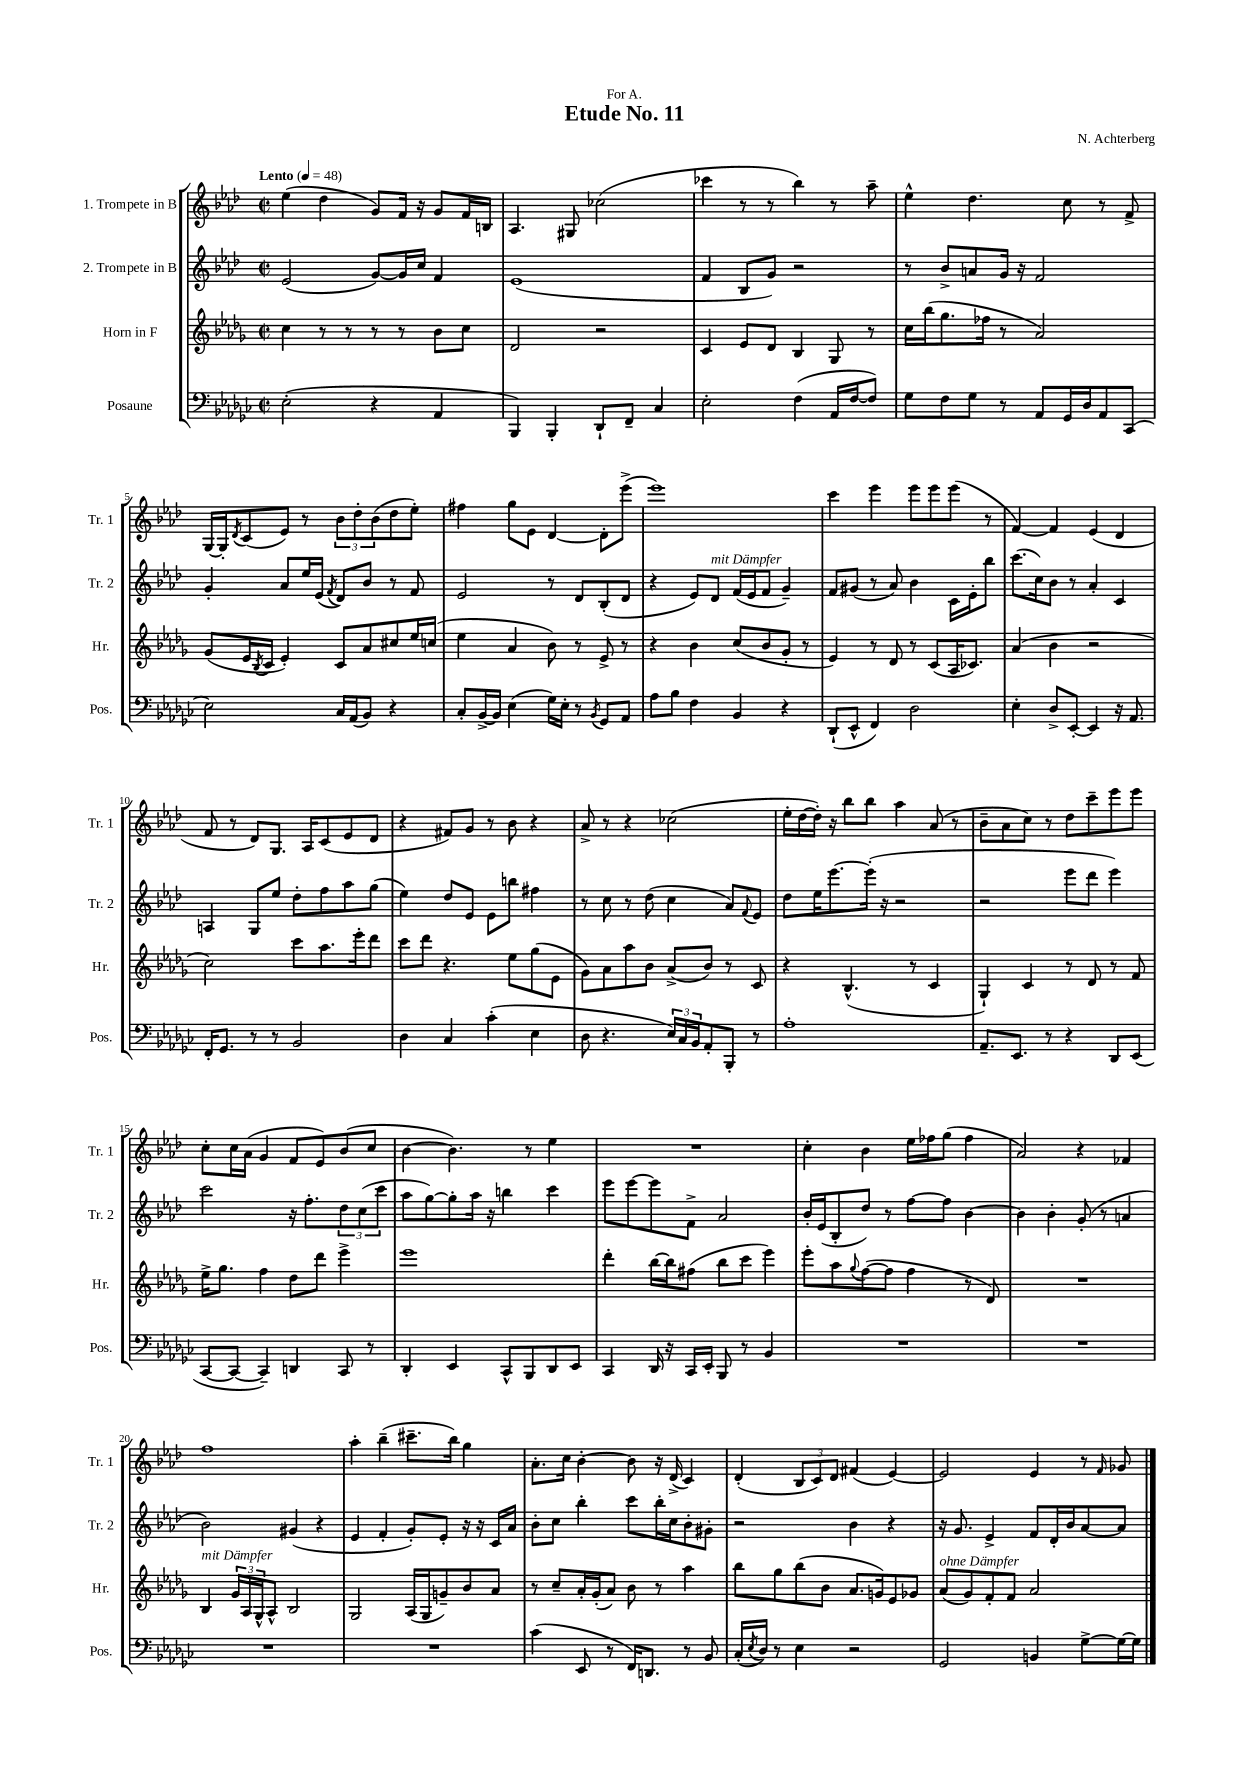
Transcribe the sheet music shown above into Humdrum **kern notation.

**kern	**kern	**kern	**kern
*staff4	*staff3	*staff2	*staff1
*clefF4	*clefG2	*clefG2	*clefG2
*k[b-e-a-d-g-c-]	*k[b-e-a-d-g-]	*k[b-e-a-d-]	*k[b-e-a-d-]
*M2/2	*M2/2	*M2/2	*M2/2
*met(c|)	*met(c|)	*met(c|)	*met(c|)
*MM48	*MM48	*MM48	*MM48
(2E-'	4cc	(2e-	(4ee-
.	8r	.	4dd-
.	8r	.	.
4r	8r	[8g)	8g)
.	8r	16g]	16f
.	.	16cc	16r
4AA-	8b-	4f	8g
.	8cc	.	16f
.	.	.	16B
=	=	=	=
4BBB-)	2d-	(1e-	4.A-
4BBB-'	.	.	.
.	.	.	8G#
8DD-`	2r	.	(2cc-
8FF~	.	.	.
4C-	.	.	.
=	=	=	=
2E-'	4c	4f	4ccc-
.	8e-	8B-	8r
.	8d-	8g)	8r
(4F	4B-	2r	4bb-)
16AA-	8G-	.	8r
[16F	.	.	.
8F])	8r	.	8aa-~
=	=	=	=
8G-	16cc	8r	4ee-^^
.	(16bb-	.	.
8F	8.gg-	8b-^	.
8G-	.	8a	4.dd-
.	16ff-	.	.
8r	8r	16g	.
.	.	16r	.
8AA-	2a-)	2f	.
16GG-	.	.	8cc
16D-	.	.	.
8AA-	.	.	8r
(8CC-	.	.	8f^
=	=	=	=
2E-)	(8g-	4g'	[16G
.	.	.	16G']
.	.	.	8qd-
.	16e-	.	(8c
.	8qB-	.	.
.	16c	.	.
.	4e-')	8a-	8e-)
.	.	16ee-	8r
.	.	(16e-	.
.	.	8qf	.
16C-	8c	8d-)	12b-
(16AA-	.	.	.
.	.	.	12dd-'
8BB-)	8a-	8b-	.
.	.	.	(12b-
4r	8cc#	8r	8dd-
.	16ee-	8f	8ee-')
.	(16cc	.	.
=	=	=	=
8C-'	4ee-	2e-	4ff#
[16BB-^	.	.	.
16BB-]	.	.	.
(4E-	4a-	.	8gg
.	.	.	8e-
16G-)	8b-)	8r	[4d-
16E-'	.	.	.
8r	8r	8d-	.
8qBB-	.	.	.
8GG-	8e-^	(8B-'	8d-']
8AA-	8r	8d-	(8eee-^
=	=	=	=
8A-	4r	4r	1eee-)
8B-	.	.	.
4F	4b-	8e-)	.
.	.	8d-	.
4BB-	(8cc	(16f	.
.	.	16e-	.
.	8b-	8f	.
4r	8g-'	4g~)	.
.	8r	.	.
=	=	=	=
(8DD-`	4e-)	8f	4ccc
8EE-^^	.	(8g#	.
4FF)	8r	8r	4eee-
.	8d-	8a-)	.
2D-	8r	4b-	8eee-
.	(8c	.	8eee-
.	16A-	16c	(8eee-
.	8.c-)	16e-'	.
.	.	8bb-	8r
=	=	=	=
4E-'	(4a-	(8.ccc	[4f)
.	.	16cc)	.
8D-^	4b-	8b-	4f]
[8EE-'	.	8r	.
4EE-]	2r	4a-'	(4e-
16r	.	4c	4d-
8.AA-	.	.	.
=	=	=	=
16FF'	2cc)	4A	8f
8.GG-	.	.	.
.	.	.	8r
8r	.	8G	8d-)
8r	.	8ee-	8.G
2BB-	8ccc	8dd-'	.
.	.	.	16A-
.	8.aa-	8ff	(8c
.	.	8aa-	8e-
.	16eee-'	.	.
.	8ddd-	(8gg	8d-
=	=	=	=
4D-	8ccc	4ee-)	4r
.	8ddd-	.	.
4C-	4.r	8dd-	8f#)
.	.	8e-	8g
(4c-'	.	8e-	8r
.	8ee-	8bb	8b-
4E-	(8gg-	4ff#	4r
.	8e-	.	.
=	=	=	=
8D-	8g-)	8r	8a-^
4.r	8a-	8cc	8r
.	8aa-	8r	4r
.	8b-	(8dd-	.
24E-)	(8a-^	4cc	(2cc-
24C-	.	.	.
24BB-	.	.	.
8AA-'	8b-)	.	.
8BBB-'	8r	8a-)	.
.	.	8qqf	.
8r	8c	8e-	.
=	=	=	=
1A-'	4r	8dd-	16ee-'
.	.	.	[16dd-
.	.	16ee-	16dd-'])
.	.	[8.eee-	16r
.	(4.B-^^	.	8bb-
.	.	(16eee-']	8bb-
.	.	16r	.
.	.	2r	4aa-
.	8r	.	.
.	4c	.	(8a-
.	.	.	8r
=	=	=	=
8.AA-~	4G-`)	2r	8b-~
.	.	.	8a-
8.EE-	.	.	.
.	4c	.	8cc)
8r	.	.	8r
4r	8r	8eee-	8dd-
.	8d-	8ddd-	8ccc~
8DD-	8r	4eee-)	8eee-
(8EE-	8f	.	8eee-
=	=	=	=
[8CC-	16ee-^	2ccc	8cc'
.	8.gg-	.	.
8CC-_	.	.	16cc
.	.	.	(16a-
4CC-~])	4ff	.	4g
4DD	8dd-	16r	8f
.	.	8.ff'	.
.	8ddd-	.	8e-)
8CC-	4eee-^	12dd-	(8b-
.	.	(12cc	.
8r	.	.	8cc
.	.	12ccc	.
=	=	=	=
4DD-'	1eee-	8aa-	[4b-
.	.	[8gg)	.
4EE-	.	8gg']	4.b-])
.	.	16aa-	.
.	.	16r	.
8CC-^^	.	4bb	.
8BBB-	.	.	8r
8DD-	.	4ccc	4ee-
8EE-	.	.	.
=	=	=	=
4CC-	4ddd-'	8eee-	1r
.	.	[8eee-	.
16DD-	[16bb-	8eee-]	.
16r	16bb-]	.	.
16CC-	(8ff#	8f^	.
16EE-'	.	.	.
8BBB-	8bb-	2a-	.
8r	8ccc	.	.
4BB-	4eee-)	.	.
=	=	=	=
1r	8eee-'	16b-'	4cc'
.	.	(16e-	.
.	8aa-	8B-'	.
.	8qqgg-	.	.
.	([8ff	8dd-)	4b-
.	8ff]	8r	.
.	4ff	[8ff	16ee-
.	.	.	16ff-
.	.	8ff]	(8gg
.	8r	[4b-	4ff-
.	8d-)	.	.
=	=	=	=
1r	1r	4b-]	2a-)
.	.	4b-'	.
.	.	(8g'	4r
.	.	8r	.
.	.	4a	4f-
=	=	=	=
1r	4B-	2b-)	1ff
.	24g-	.	.
.	24A-	.	.
.	24G-^^	.	.
.	8A-^^	.	.
.	2B-	(4g#	.
.	.	4r	.
=	=	=	=
1r	2G-	4e-	4aa-'
.	.	4f'	(4bb-~
.	(16A-	8g')	8.ccc#~
.	16G-	.	.
.	8g~)	8e-'	.
.	.	.	16bb-)
.	8b-	16r	4gg
.	.	16r	.
.	8a-	16c	.
.	.	16a-	.
=	=	=	=
(4c-	8r	8b-'	8.a-'
.	8cc~	8cc	.
.	.	.	16cc
8EE-	16a-'	4bb-'	[4b-'
.	(16g-'	.	.
8r	8a-)	.	.
16FF)	8b-	8ccc	8b-]
8.DD	.	.	.
.	8r	16bb-'	16r
.	.	16cc	(16d-^
8r	4aa-	8b-'	4c)
8BB-	.	8g#'	.
=	=	=	=
(16C-'	8bb-	2r	(4d-'
8qE-	.	.	.
16D-)	.	.	.
8r	8gg-	.	.
4E-	(8bb-	.	12B-
.	.	.	12c)
.	8b-	.	.
.	.	.	12d-
2r	8.a-	4b-	(4f#
.	16g)	.	.
.	8e-	4r	[4e-)
.	8g-	.	.
=	=	=	=
2GG-	(8a-	16r	2e-]
.	.	8.g	.
.	8g-)	.	.
.	8f'	4e-^	.
.	8f	.	.
4BB	2a-	8f	4e-
.	.	16d-'	.
.	.	16b-	.
[8G-^	.	[8a-	8r
.	.	.	16qqf
16G-_	.	8a-]	8g-
16G-]	.	.	.
==	==	==	==
*-	*-	*-	*-
